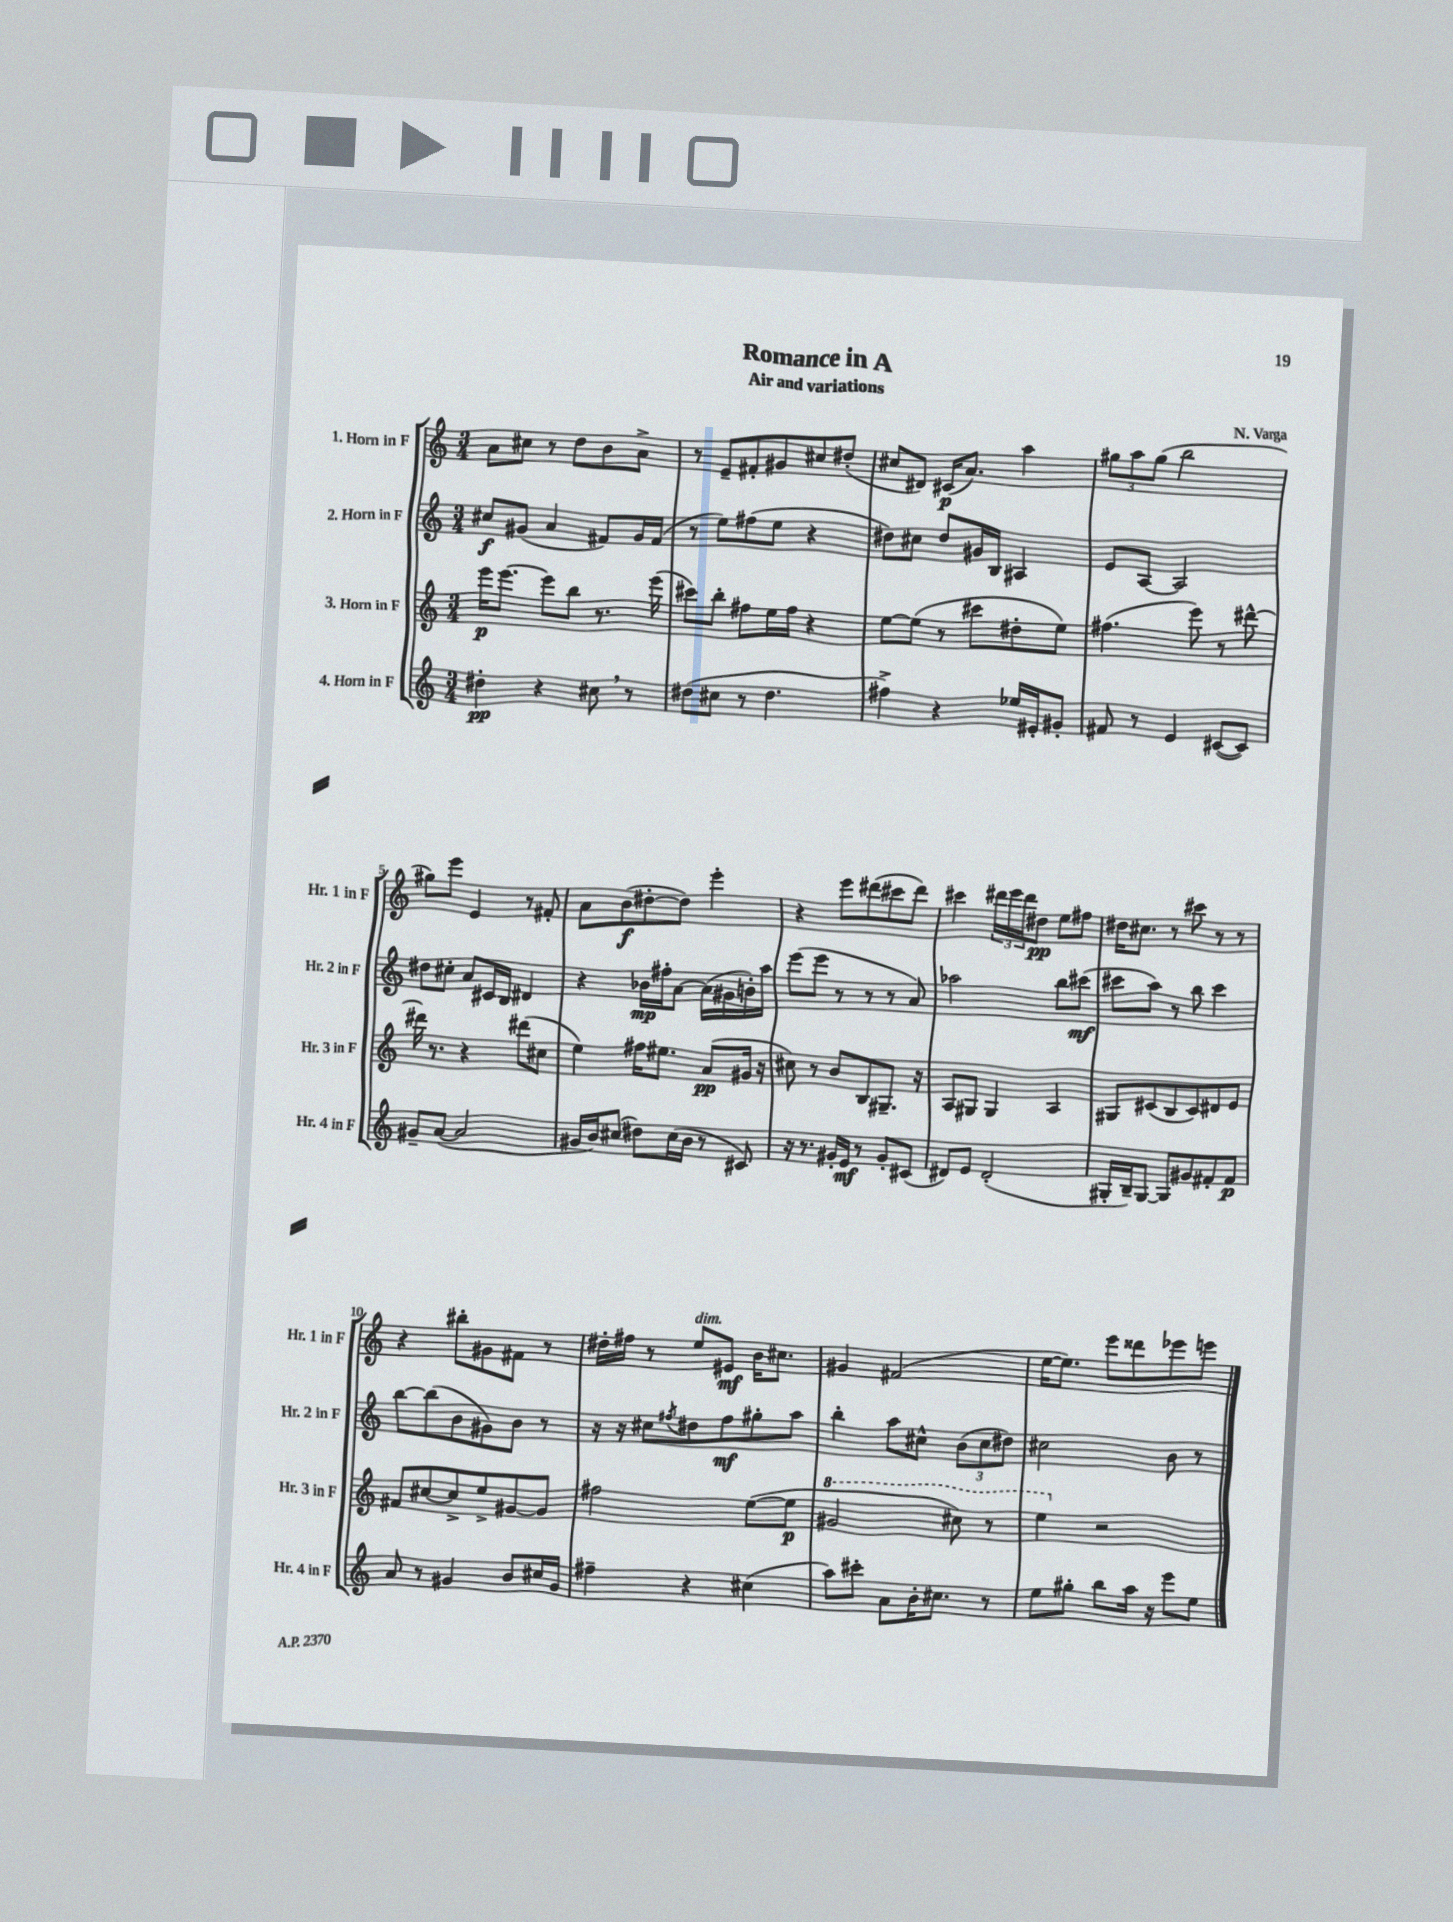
\header { title = "Romance in A" composer = "N. Varga" subtitle = "Air and variations" }
<<
\new StaffGroup <<
\new Staff = "s0" \with { instrumentName = "1. Horn in F" shortInstrumentName = "Hr. 1 in F" } {
    \clef treble \key c \major \numericTimeSignature \time 3/4
    a'8 cis''8 r8 d''8 b'8 a'8-> |
    r8 e'8-- fis'8-. gis'8 cis''8 dis''8-.( |
    cis''8 dis'8) cis'16\p( a'8.) a''4 |
    \tuplet 3/2 { gis''8 a''8 gis''8( } b''2 |
    gis''8) e'''8 e'4 r8 fis'8-. |
    a'8 b'8\f( dis''8~-. dis''8) e'''4-. |
    r4 e'''8 dis'''8( cis'''8 dis'''8) |
    cis'''4 \tuplet 3/2 { dis'''16 e'''16 dis'''16 } dis''8\pp e''8 fis''8 |
    dis''16 cis''8. r8 cis'''8 r8 r8 |
    r4 bis''8-. gis'8 fis'8 r8 |
    dis''16-. fis''16 r8 e''8^\markup { \italic "dim." } eis'8\mf b'16 cis''8. |
    gis'4 fis'2( |
    e''16~ e''8.) e'''8 disis'''8 ees'''8 e'''8 \bar "|." |
}
\new Staff = "s1" \with { instrumentName = "2. Horn in F" shortInstrumentName = "Hr. 2 in F" } {
    \clef treble \key c \major \numericTimeSignature \time 3/4
    cis''8\f gis'8( a'4 fis'8) gis'16 fis'16( |
    r8 e''8) fis''8( e''8 r4 |
    dis''8) cis''8 dis''8 gis'16 b16 ais4 |
    e'8 a8~ a2 |
    dis''8 cis''8-. a'8 cis'16 b16 dis'4 |
    r4 bes'16\mp fis''16-. a'8~ a'16( gis'16 b'16-.) a''16 |
    e'''8( e'''8 r8 r8 r8 a'8) |
    aes''2 b''8 cis'''8\mf( |
    cis'''8 a''8) r8 b''8 cis'''4 |
    b''8~ b''8( b'8 gis'8) b'8 r8 |
    r16 r16 cis''8 \acciaccatura { fis''8 } dis''8 fis''8\mf gis''8-. a''8 |
    b''4-. a''8 cis''8-^ \tuplet 3/2 { b'8( cis''8 dis''8) } |
    cis''2 b'8 r8 \bar "|." |
}
\new Staff = "s2" \with { instrumentName = "3. Horn in F" shortInstrumentName = "Hr. 3 in F" } {
    \clef treble \key c \major \numericTimeSignature \time 3/4
    e'''16\p e'''8.~ e'''8 b''8 r8. e'''16( |
    cis'''8) b''8-. fis''8 e''16 fis''16 r4 |
    e''8~ e''8( r8 cis'''8 dis''8-. e''8) |
    fis''4.( e'''8) r8 dis'''8~-^ |
    dis'''16 r8. r4 dis'''8( cis''8 |
    e''4) fis''16 eis''8. a'8\pp( gis'16 r16 |
    cis''8) r8 b'8 b8 gis8.-- r16 |
    a8 gis8 gis4 a4 |
    gis8 cis'8( b8 cis'8) dis'8 e'8 |
    fis'8 cis''8~ cis''8-> e''8-> gis'8~ gis'8 |
    fis''2 e''8~( e''8\p |
    \ottava #1 gis''2 cis'''8) r8 |
    e'''4 \ottava #0 r2 \bar "|." |
}
\new Staff = "s3" \with { instrumentName = "4. Horn in F" shortInstrumentName = "Hr. 4 in F" } {
    \clef treble \key c \major \numericTimeSignature \time 3/4
    dis''4-.\pp r4 cis''8 \breathe r8 |
    dis''8( cis''8 r8 dis''4. |
    fis''4->) r4 ees''16 eis'16-. gis'8-. |
    fis'8 r8 e'4 cis'8~( cis'8) |
    gis'8-- a'8~( a'2 |
    gis'16 b'16) cis''8( dis''8) cis''16( b'16 r8 cis'8) |
    r16 r8. gis'16-. e'16\mf r8 gis'8-. cis'8( |
    dis'8) e'8 dis'2-.( |
    gis16-. b16--) gis8~ gis8 gis'8 fis'8-. fis'8\p |
    a'8 r8 gis'4 b'8 cis''16 gis'16 |
    fis''4-- r4 cis''4( |
    a''8) cis'''8-. a'8 b'16-. cis''8. r8 |
    e''8 gis''8-. b''8 a''16 r16 e'''8 e''8 \bar "|." |
}
>>
>>
